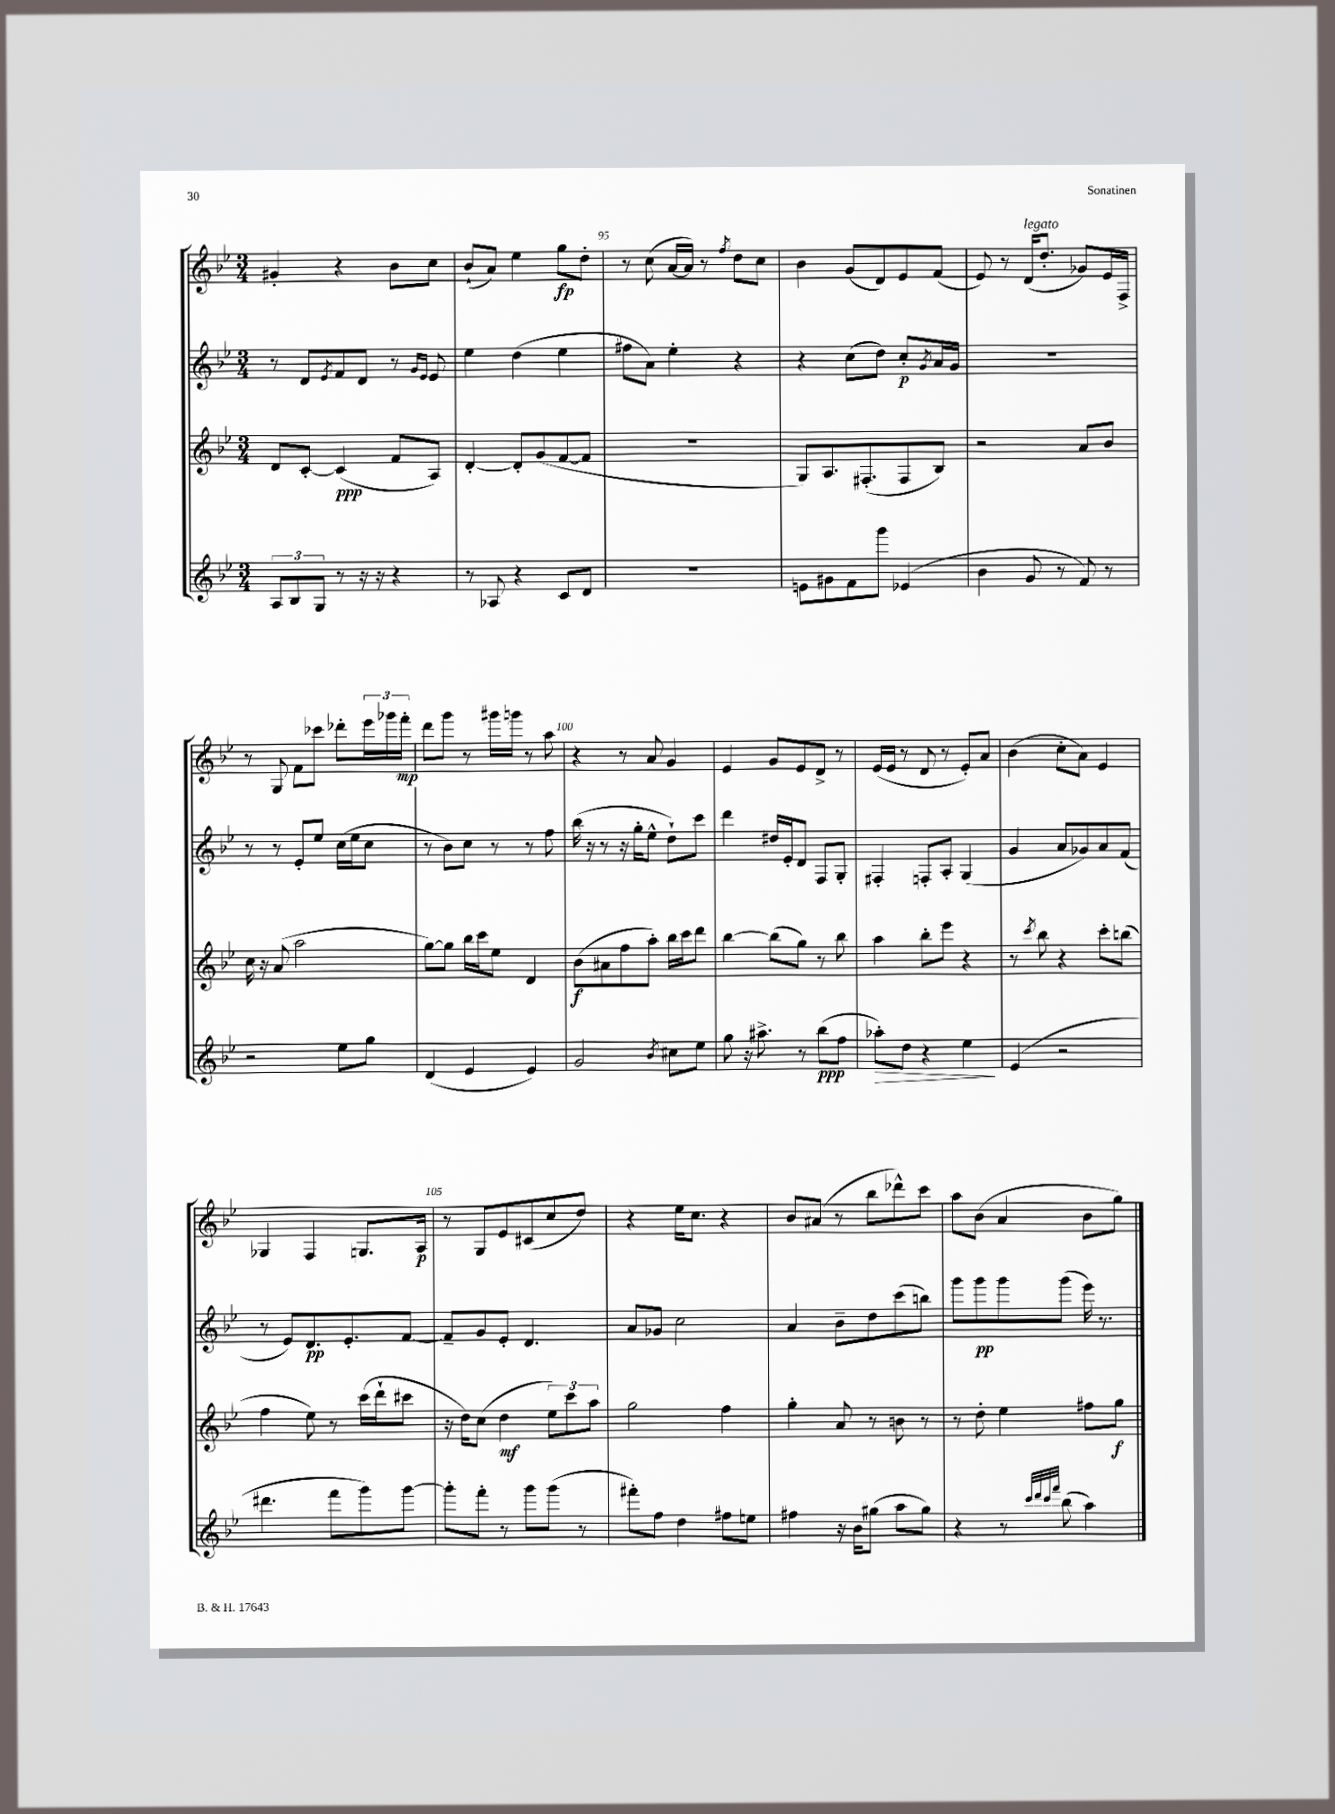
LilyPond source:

<<
\new StaffGroup <<
\new Staff = "s0" {
    \clef treble \key bes \major \numericTimeSignature \time 3/4
    gis'4-. r4 bes'8 c''8 |
    bes'8-!( a'8) ees''4 g''8\fp d''8-. |
    r8 c''8( a'16~ a'16) r8 \acciaccatura { f''8 } d''8 c''8 |
    bes'4 g'8( d'8) ees'8 f'8( |
    ees'8) r8 d'16^\markup { \italic "legato" }( d''8.-. ges'8) ees'16 f16-> |
    r8 g8 f'8 ces'''8 des'''8-. \tuplet 3/2 { ees'''16 ges'''16 f'''16-.\mp } |
    d'''8 g'''8 r8 gis'''16 g'''16 r8 a''8 |
    r4 r8 a'8 g'4 |
    ees'4 g'8 ees'8 d'8-> r8 |
    ees'16( ees'16 r8 d'8 r8 ees'8-.) a'8 |
    bes'4( c''8-. a'8) ees'4 |
    ges4 f4 g8. a16\p |
    r8 g8 ees'8 cis'8( c''8 d''8) |
    r4 ees''16 c''8. r4 |
    bes'8 ais'8( r8 bes''8 des'''8-^) c'''8 |
    a''8 bes'8( a'4 bes'8 g''8) \bar "|." |
}
\new Staff = "s1" {
    \clef treble \key bes \major \numericTimeSignature \time 3/4
    r8 d'8 \acciaccatura { ees'8 } f'8 d'8 r8 \grace { g'16 ees'16 } ees'8 |
    ees''4 d''4( ees''4 |
    fis''8 a'8) ees''4-. r4 |
    r4 c''8( d''8) c''8-.\p \acciaccatura { g'8 } a'16 g'16 |
    R2. |
    r8 r8 ees'8-. ees''8 c''16( ees''16 c''8 |
    r8 bes'8) c''8 r8 r8 f''8 |
    bes''16( r16 r8 r16 g''16-. ees''8-^ d''8-!) c'''8 |
    d'''4 dis''16 ees'16-. d'8 f8 g8-. |
    fis4-. f8-. a8-. g4( |
    g'4 a'8 ges'8) a'8 f'8( |
    r8 ees'8) d'8.\pp ees'8.-. f'8~ |
    f'8-- g'8 ees'8-. d'4. |
    a'8 ges'8 c''2 |
    a'4 bes'8-- d''8 c'''8( b''8) |
    g'''8 g'''8\pp g'''8 g'''8( ees'''16) r8. \bar "|." |
}
\new Staff = "s2" {
    \clef treble \key bes \major \numericTimeSignature \time 3/4
    d'8 c'8~-. c'4\ppp( f'8 a8) |
    d'4~-. d'8-. g'8( f'8~ f'8 |
    R2. |
    g8) a8. fis8.-.( fis8 bes8) |
    r2 a'8 bes'8 |
    c''16 r16 a'8( a''2 |
    g''8~) g''8 bes''16 c'''16 ees''8 d'4 |
    bes'8\f( ais'8 f''8 a''8-.) bes''16 c'''16 d'''8 |
    bes''4~ bes''8( g''8) r8 bes''8 |
    a''4 bes''8-. ees'''8 r4 |
    r8 \acciaccatura { c'''8 } bes''8 r4 c'''8-. b''8( |
    f''4 ees''8) r8 c'''16( d'''16-! cis'''8 |
    r16 d''16) c''8( d''4\mf \tuplet 3/2 { ees''8) c'''8 a''8 } |
    g''2 f''4 |
    g''4-. a'8 r8 b'8 r8 |
    r8 d''8-. ees''4 fis''8 g''8\f \bar "|." |
}
\new Staff = "s3" {
    \clef treble \key bes \major \numericTimeSignature \time 3/4
    \tuplet 3/2 { a8 bes8 g8 } r8 r16 r16 r4 |
    r8 aes8 r4 c'8 d'8 |
    R2. |
    e'8 gis'8 f'8 g'''8 ees'4( |
    bes'4 g'8 r8 f'8) r8 |
    r2 ees''8 g''8 |
    d'4( ees'4 ees'4) |
    g'2 \acciaccatura { bes'8 } cis''8 ees''8 |
    g''8 r16 ais''8.-> r8 bes''8\ppp( f''8 |
    aes''8-.\>) d''8 r4 ees''4\! |
    ees'4( r2 |
    dis'''4. f'''8 g'''8) g'''8~ |
    g'''8-. f'''8-. r8 g'''8 g'''8( r8 |
    fis'''8-.) f''8 d''4 fis''8 e''8 |
    fis''4 r16 bes'16 gis''8( a''8 gis''8) |
    r4 r8 \grace { c'''32 d'''32 c'''32 f'''32 } bes''8( a''4) \bar "|." |
}
>>
>>
\layout { \context { \Score currentBarNumber = #93 \override BarNumber.break-visibility = ##(#f #t #t) barNumberVisibility = #(every-nth-bar-number-visible 5) } }
